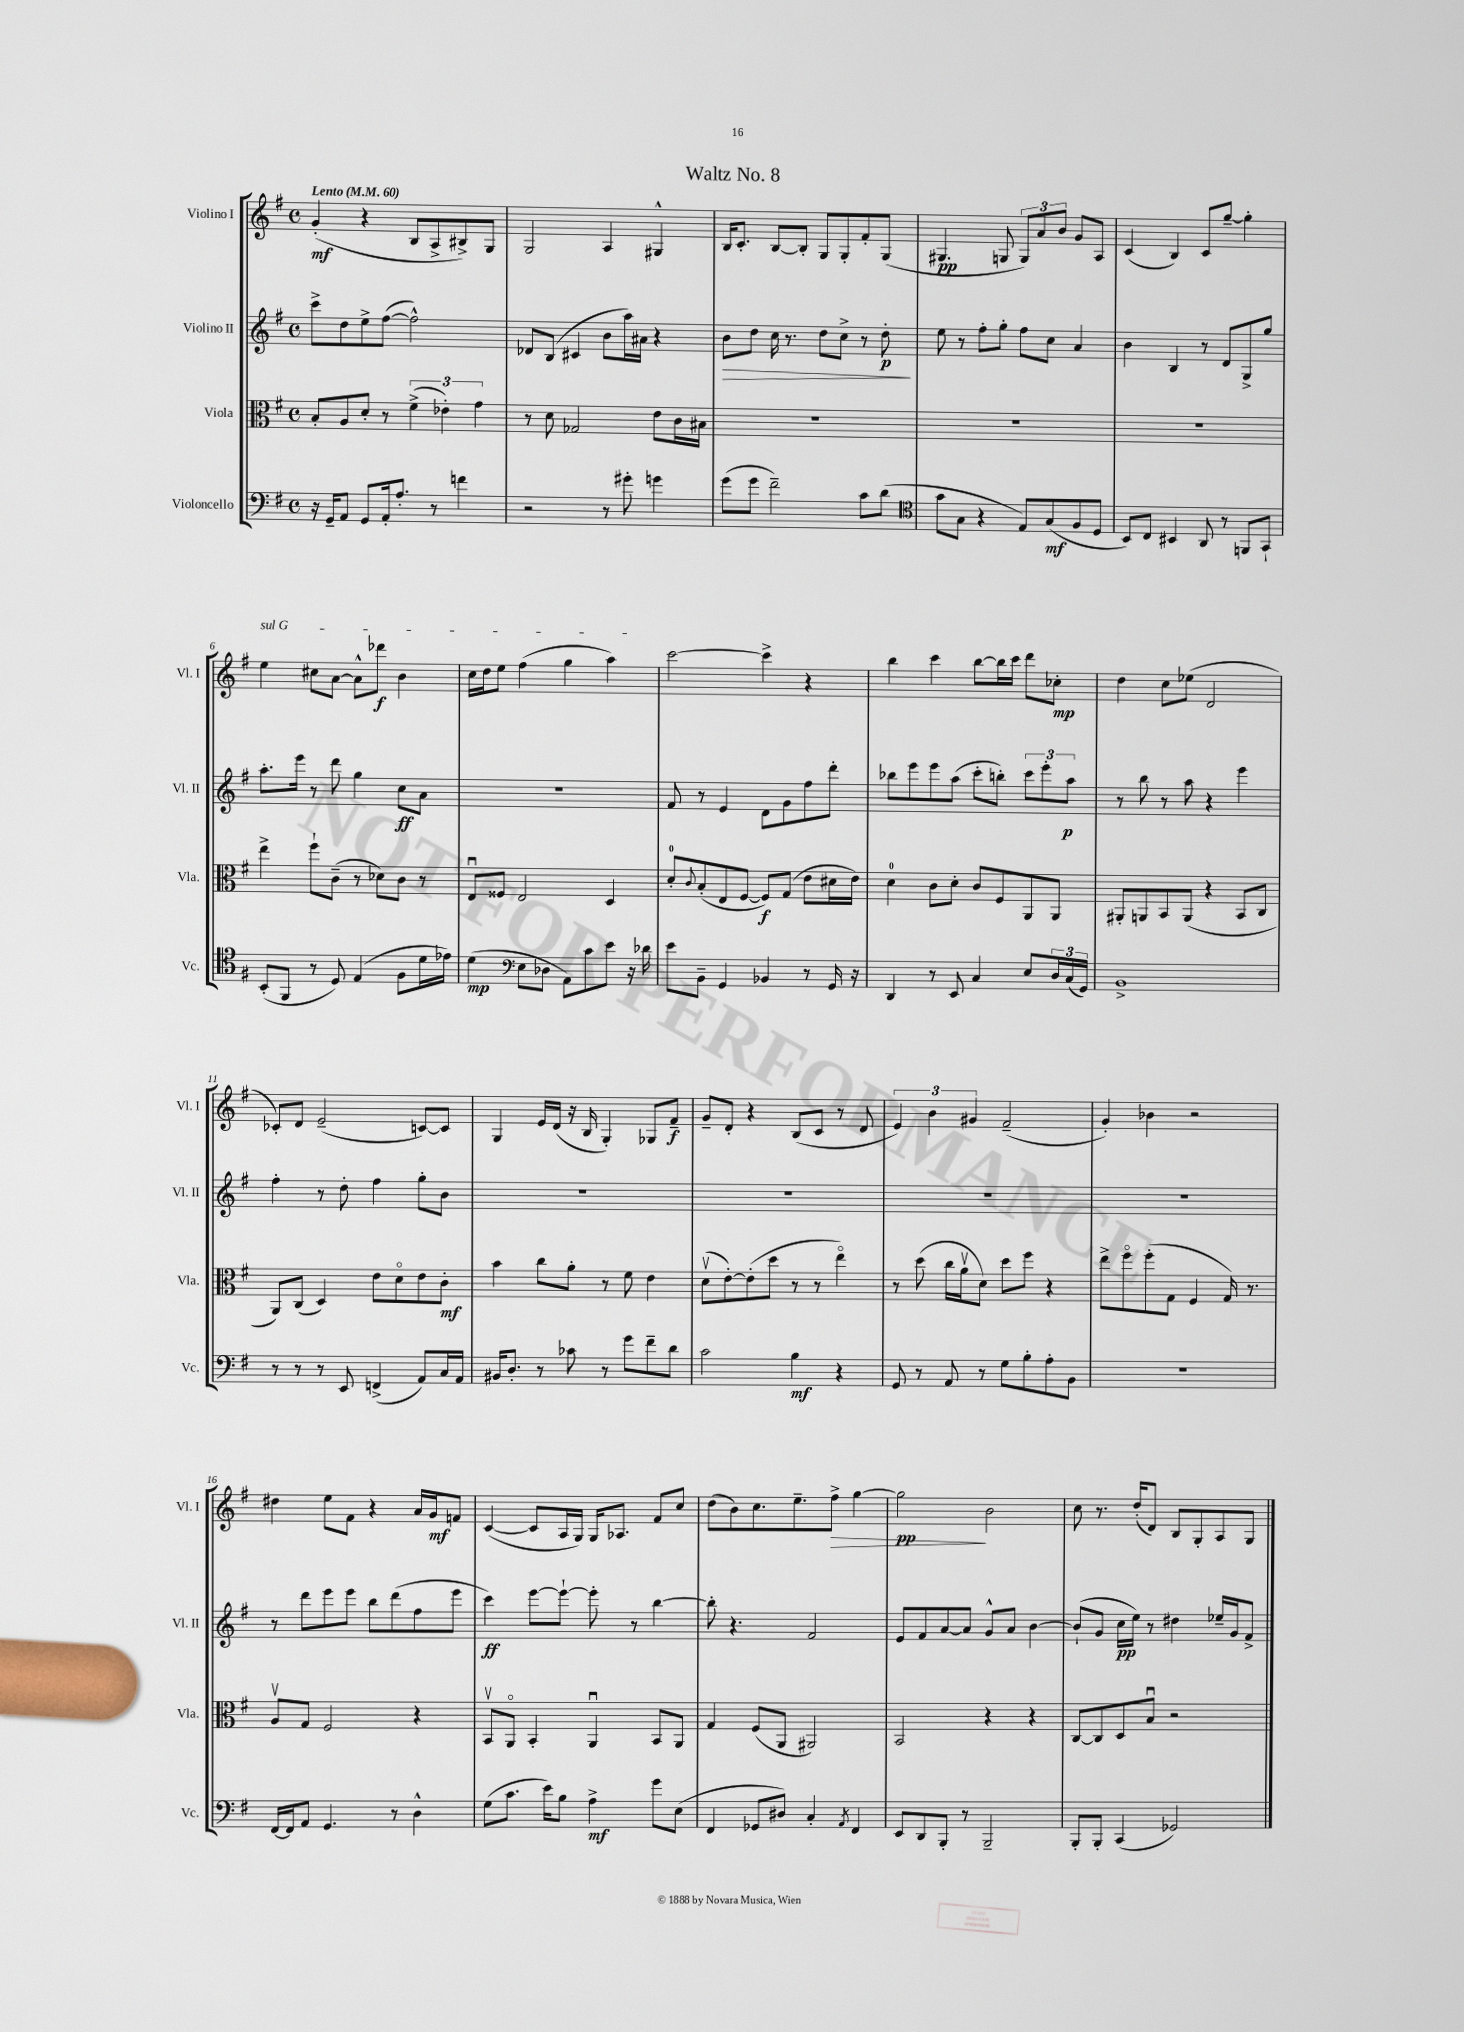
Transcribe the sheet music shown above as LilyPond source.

\header { title = "Waltz No. 8" }
<<
\new StaffGroup <<
\new Staff = "s0" \with { instrumentName = "Violino I" shortInstrumentName = "Vl. I" } {
    \clef treble \key g \major \defaultTimeSignature \time 4/4 \tempo "Lento" 4 = 60
    g'4-.\mf( r4 b8 a8-> bis8->) g8 |
    g2 a4 gis4-^ |
    b16 c'8.-. b8~ b8-. g8 g8-. fis'8-. g8( |
    gis4.\pp g8 \tuplet 3/2 { g8) a'8 b'8 } g'8 a8 |
    c'4( b4) c'8 g''8~-- g''4-. |
    \once \override TextSpanner.bound-details.left.text = \markup { \italic "sul G" } e''4\startTextSpan cis''8 a'8~ a'8-^ des'''8\f b'4 |
    c''16 d''16 e''8 fis''4( g''4 a''4\stopTextSpan) |
    c'''2~ c'''4-> r4 |
    b''4 c'''4 b''8~ b''16 c'''16 d'''8 ces''8-.\mp |
    d''4 c''8 ees''8( d'2 |
    ces'8-.) d'8 e'2--( c'8~) c'8 |
    g4 e'16 d'16( r16 b16 g4-.) ges8 fis'8--\f |
    g'8-- d'8-. r4 b8( c'8 r8 d'8 |
    \tuplet 3/2 { e'4) b'4 gis'4 } fis'2--( |
    g'4-.) bes'4 r2 |
    dis''4 e''8 fis'8 r4 a'16 g'16\mf f'8 |
    c'4~( c'8 a16 g16) g16 aes8. fis'8 c''8 |
    d''8( b'8) c''8. e''8.-- fis''8->\> g''4~ |
    g''2\pp\! b'2 |
    c''8 r8. d''16-.( d'8) b8 g8-. a8 g8 \bar "|." |
}
\new Staff = "s1" \with { instrumentName = "Violino II" shortInstrumentName = "Vl. II" } {
    \clef treble \key g \major \defaultTimeSignature \time 4/4
    c'''8-> d''8 e''8-> fis''8~( fis''2-^) |
    des'8 b8( cis'4 b'8 a''16) ais'16 r4 |
    b'8\> d''8 c''16 r8. d''8 c''8-> r8 d''8-.\p\! |
    e''8 r8 fis''8-. g''8-. fis''8 c''8 a'4 |
    b'4 b4 r8 d'8 g8-> g''8 |
    a''8.-. e'''16 r8 d'''8 g''4 c''8\ff a'8 |
    R1 |
    fis'8 r8 e'4 d'8 g'8 fis''8 d'''8-. |
    bes''8 e'''8 e'''8 a''8( c'''8-. b''8-.) \tuplet 3/2 { c'''8 e'''8-. a''8\p } |
    r8 b''8 r8 a''8 r4 e'''4 |
    fis''4-. r8 d''8-. fis''4 g''8-. b'8 |
    R1 |
    R1 |
    R1 |
    R1 |
    r8 d'''8 e'''8 e'''8 b''8 d'''8( fis''8 e'''8 |
    c'''4\ff) e'''8~ e'''8~-! e'''8-. r8 b''4~ |
    b''8-. r4. fis'2 |
    e'8 fis'8 a'8~ a'8 g'8-^ a'8 b'4~ |
    b'8-!( g'8 c''16\pp e''16) r8 dis''4 ees''16-- g'16 fis'8-> \bar "|." |
}
\new Staff = "s2" \with { instrumentName = "Viola" shortInstrumentName = "Vla." } {
    \clef alto \key g \major \defaultTimeSignature \time 4/4
    b8-. a8 d'8-. r8 \tuplet 3/2 { fis'4->( ees'4-.) g'4 } |
    r8 d'8 ges2 e'8 c'16 bis16 |
    R1 |
    R1 |
    R1 |
    e''4-> fis''8-! c'8--( r8 des'8) c'8 r8 |
    e8\downbow fisis8 e2 d4 |
    d'8-0-. \appoggiatura { c'8 } b8-.( e8 fis8~ fis8\f) g8( e'8 dis'16 e'16) |
    d'4-0 c'8 d'8-. c'8 fis8 a,8 a,8 |
    ais,8-. a,8 b,8 a,8( r4 b,8 c8 |
    a,8) c8( d4) e'8 d'8\flageolet e'8 c'8-.\mf |
    b'4 c''8 a'8-. r8 fis'8 e'4 |
    d'8\upbow( e'8~-.) e'8-.( d''8 r8 r8 e''4\flageolet) |
    r8 d''8( c''16 a'16\upbow d'8) d''8 fis''8 r4 |
    e''8-> fis''8\flageolet fis''8-.( g8 fis4 g16) r8. |
    a8\upbow g8 fis2 r4 |
    b,8\upbow a,8\flageolet b,4-. a,4\downbow b,8 a,8 |
    g4 fis8( a,8 ais,2) |
    b,2 r4 r4 |
    c8~ c8 d8 b8\downbow r2 \bar "|." |
}
\new Staff = "s3" \with { instrumentName = "Violoncello" shortInstrumentName = "Vc." } {
    \clef bass \key g \major \defaultTimeSignature \time 4/4
    r16 g,16-- a,8 g,8 a,16-. a8.-. r8 f'4 |
    r2 r8 gis'8-. g'4 |
    g'8( g'8 fis'2--) c'8 d'8( |
    \clef tenor g'8 g8 r4 e8) g8\mf( fis8 d8 |
    b,8) c8 bis,4 a,8 r8 f,8 g,8-! |
    b,8-.( fis,8 r8 d8) e4( fis8 d'16 ees'16) |
    d'4\mp( \clef bass e8 des8 a,8) c'8 e'8 r16 des'16 |
    e'8 b,8-- g,4 bes,4 r8 g,16 r16 |
    d,4 r8 e,8 c4 e8 \tuplet 3/2 { d16 c16( g,16) } |
    b,1-> |
    r8 r8 r8 e,8 f,4->( a,8) c16 a,16 |
    bis,16 d8.-. r8 ces'8 r8 g'8 fis'8-- d'8 |
    c'2 b4\mf r4 |
    g,8 r8 a,8 r8 g8 b8-. a8-. b,8 |
    R1 |
    fis,16~ fis,16 a,8 g,4. r8 d4-^ |
    g8( c'8. e'16) b8 a4->\mf g'8 e8( |
    fis,4 ges,8 dis8) c4-. \acciaccatura { a,8 } fis,4 |
    e,8 d,8 b,,8-. r8 b,,2-- |
    b,,8-. b,,8-. c,4( ges,2) \bar "|." |
}
>>
>>
